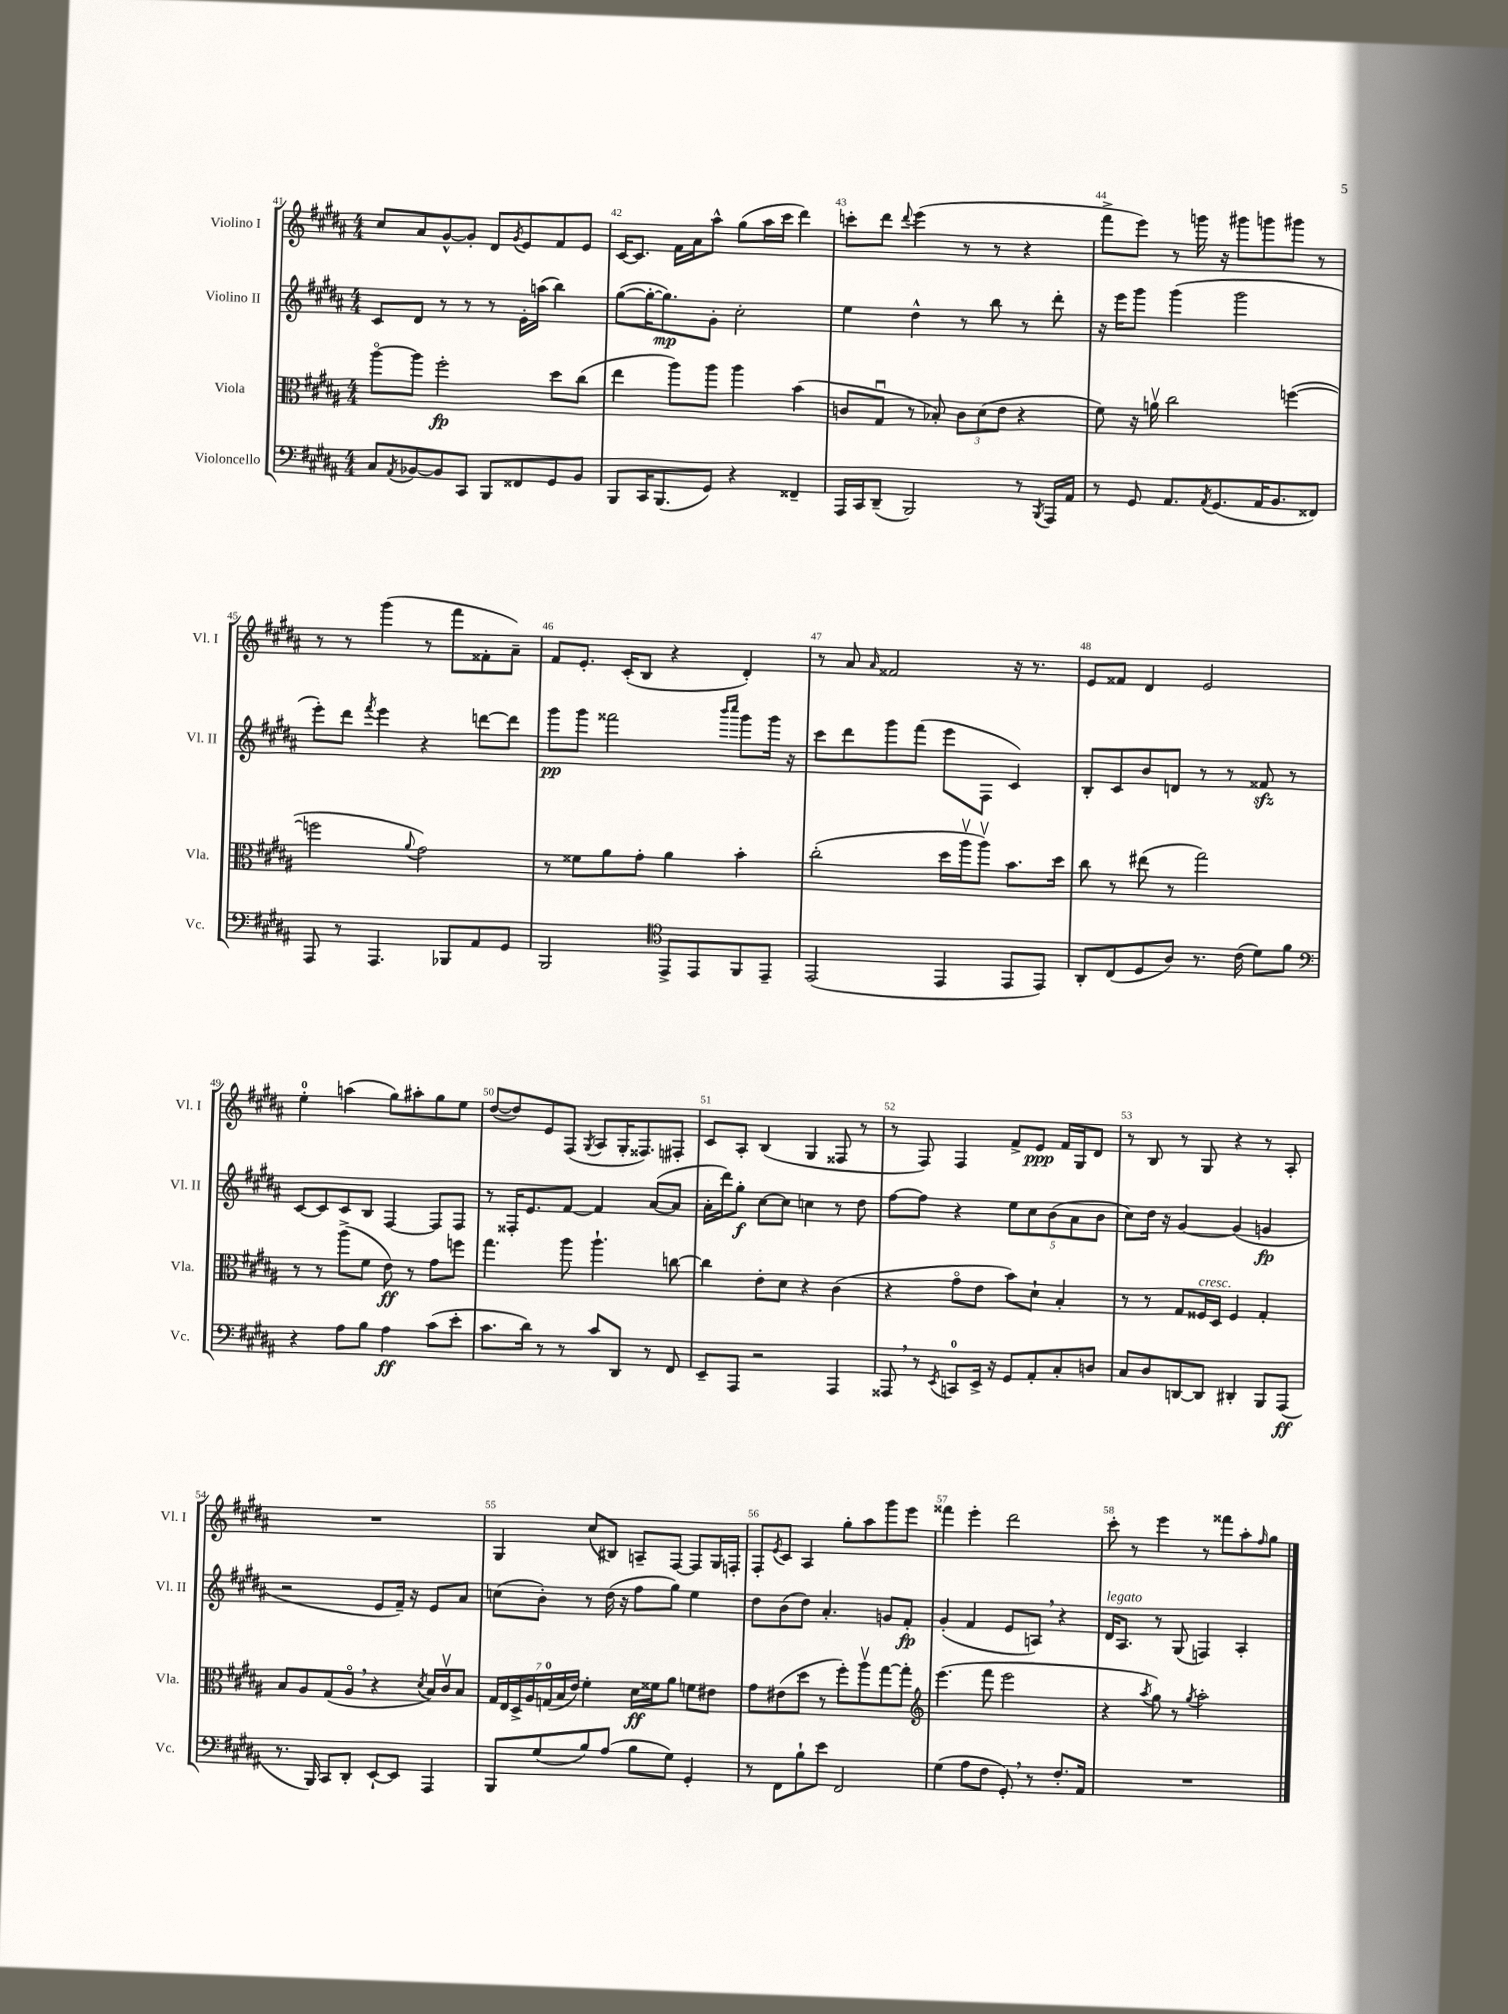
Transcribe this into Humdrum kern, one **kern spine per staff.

**kern	**kern	**kern	**kern
*staff4	*staff3	*staff2	*staff1
*clefF4	*clefC3	*clefG2	*clefG2
*k[f#c#g#d#a#]	*k[f#c#g#d#a#]	*k[f#c#g#d#a#]	*k[f#c#g#d#a#]
*M4/4	*M4/4	*M4/4	*M4/4
8C#/L	[8aa#o\L	8c#/L	8cc#/L
8qAA#/	.	.	.
[8BB-/	8aa#\]J	8d#/J	8a#/
8BB-/]	2ff#'\	8r	[8g#^^/
8CC#/J	.	8r	8g#'/]J
8BBB/L	.	8r	8d#/L
.	.	.	8qg#/
8FF##/	.	16e'\LL	8e/
.	.	(16aa\JJ	.
8GG#/	8dd#\L	4bb\)	8f#/
8BB-/J	(8cc#\J	.	8e/J
=	=	=	=
8BBB/L	4ee\	([8gg#\L	[16c#/LK
.	.	.	8.c#/]J
16CC#/K	.	16gg#'\_K	.
(8.BBB/	.	8.gg#\])	.
.	8aa#\L)	.	16f#\LL
.	.	.	16a#\J
8GG#/J)	8aa#\J	8g#'\J	8aa#^^\J
4r	4aa#\	2cc#'\	(8gg#\L
.	.	.	16aa#\L
.	.	.	16ccc#\JJ
4FF##~/	(4b\	.	4ddd#\)
=	=	=	=
16AAA#/LL	8c/L	4ee\	8ccc'\L
16CC#/J	.	.	.
(8DD#~/J	8G#u/J	.	8ddd#\J
.	.	.	8qqddd#/
2BBB/)	8r	4dd#^^\	(4eee\
.	8B-'/)	.	.
.	12c\L	8r	8r
.	(12d#\	.	.
.	.	8bb\	8r
.	12e\J	.	.
8r	4r	8r	4r
8qBBB/	.	.	.
16AAA#/LL	.	8ddd#'\	.
16AA#/JJ	.	.	.
=	=	=	=
8r	8f#\)	16r	8fff#^\L
.	.	16eee\LK	.
8GG#/	16r	8ggg#\J	8eee\J)
.	16av\	.	.
8.AA#/L	2cc#\	(4ggg#\	8r
.	.	.	16ggg\
8qAA#/	.	.	.
(8.GG#/	.	.	16r
.	.	2ggg#\	8ggg#\L
16AA#/K	.	.	8ggg\
8.BB/	.	.	.
.	([4ff\	.	8ggg#\J
8FF##/J)	.	.	8r
=	=	=	=
8AAA#/	2ff\]	8eee'\L)	8r
8r	.	8ddd#\J	8r
.	.	8qfff#/	.
4.AAA#/	.	4eee\	(4ggg#\
.	8qqa#/	.	.
.	2g#\)	4r	8r
8BBB-/L	.	.	8fff#\L
8AA#/	.	[8ddd\L	8f##'\
8GG#/J	.	8ddd\]J	8a#~\J)
=	=	=	=
2BBB/	8r	8ggg#\L	8f#/L
.	8f##\L	8ggg#\J	8.e'/J
.	8a#\	2fff##\	.
.	.	.	(16c#'/LK
.	8g#'\J	.	8B/J
*clefC4	*	*	*
8EE^/L	4a#\	.	4r
8EE/	.	.	.
.	.	16qqbbb/LL	.
.	.	16qqcccc#/JJ	.
8FF#/	4b'\	8ggg#\L	4d#'/)
8EE~/J	.	16ggg#\Jk	.
.	.	16r	.
=	=	=	=
(2EE/	(2cc#'\	8ccc#\L	8r
.	.	8ddd#\	8a#/
.	.	.	16qqa#/
.	.	8ggg#\	2f##/
.	.	(8fff#\J	.
4EE/	16dd#\LL	8eee\L	.
.	16aa#v\J	.	.
.	8aa#v\J)	8F#\J	.
8EE/L	8.b\L	4c#/)	16r
.	.	.	8.r
8EE/J)	.	.	.
.	16dd#\Jk	.	.
=	=	=	=
8AA#'/L	8cc#\	8B'/L	8e/L
(8C#/	8r	8c#/	8f##/J
8D#/	(8ee#\	8b/	4d#/
8A#/J)	8r	8d/J	.
8.r	2gg#\)	8r	2e/
.	.	8r	.
(16c#\	.	.	.
8d#\L)	.	8f##/	.
8f#\J	.	8r	.
=	=	=	=
*clefF4	*	*	*
4r	8r	[8c#/L	4ee'\
.	8r	8c#/]	.
8A#\L	(8aa#^\L	8c#/	(4aa\
8B\J	8f#\J	8B/J	.
4A#\	8e\)	[4F#/	8gg#\L)
.	8r	.	8aa#'\
(8c#\L	8g#\L	8F#/]L	8gg#\
8e'\J	8ff\J	8F#/J	8ee\J
=	=	=	=
8.c#\L	4.gg#\	8r	([8dd#/L
.	.	16F##'/LK	8dd#/])
16d#\Jk)	.	8.e/	.
8r	.	.	8e/
8r	8aa#\	[8f#/J	(8F#/J
.	.	.	8qG#/
8c#/L	4.aa#`\	4f#/]	8A#/L
8DD#/J	.	.	16G#'/K
.	.	.	8.F##/)
8r	.	([8a#/L	.
8FF#/	[8cc\	8a#/]J	8F#'/J
=	=	=	=
8EE~/L	4cc\]	16a#'\LL	8c#/L
.	.	16ddd#\J)	.
8AAA#/J	.	8gg#'\J	8A#'/J
2r	8e'\L	[8cc#\L	(4B/
.	8d#\J	8cc#\]J	.
.	4r	4cc\	4G#/
4AAA#/	(4c#\	8r	8F##/
.	.	8dd#\	8r
=	=	=	=
8AAA##/	4r	[8ff#\L	8r
8r	.	8ff#\]J	8F#/)
8qEE/	.	.	.
8CC/L	8g#o\L	4r	4F#/
16EE^/Jk	8e\J	.	.
16r	.	.	.
8GG#/L	8b\L)	10ee\L	8f#^/L
.	.	10cc#\	.
8AA#'/	8d#`\J	.	8e/J
.	.	(10b\	.
8C#'/	4B'/	.	16f#/LL
.	.	10a#\	.
.	.	.	16G#/J
8D/J	.	.	8d#/J
.	.	10b\J	.
=	=	=	=
8C#/L	8r	8cc#\L)	8r
8D#/	8r	16dd#\Jk	8B/
.	.	16r	.
[8DD/	8G#/L	[4g#/	8r
8DD/]J	16F##/L	.	8G#/
.	16D#/JJ	.	.
4DD#'/	4F##/	(4g#/]	4r
8BBB/L	4G#'/	4g/	8r
(8AAA#/J	.	.	8A#'/
=	=	=	=
8.r	8B/L	2r	1r
.	8A#/	.	.
16BBB/)	.	.	.
8CC#/L	(8G#/	.	.
8DD#'/J	8A#o/J	.	.
[8EE`/L	4r	8e/L	.
8EE/]J	.	16f#~/Jk)	.
.	.	16r	.
.	8qd#/	.	.
4AAA#/	16B/LL)	8e/L	.
.	16c#v/J	.	.
.	8B/J	8a#/J	.
=	=	=	=
8BBB/L	28G#/LL	(8cc\L	4G#/
.	28E/	.	.
.	28D#^/	.	.
.	28A#/	.	.
(8G#/	.	8b'\J)	.
.	(28G/	.	.
.	28B/	.	.
.	28e/JJ)	.	.
8B/)	4f#'\	8r	(8cc#/L
(8A#/J	.	(16dd#\	8B#/J)
.	.	16r	.
8B\L	16d#\LL	8ff#\L	8A~/L
.	16f##\J	.	.
8G#\J)	8a#\J	8gg#\J)	[8F#/J
4GG#'/	8f\L	4ee\	8F#/]L
.	8e#\J	.	16G#/L
.	.	.	16F'/JJ
=	=	=	=
8r	8g#\L	8dd#\L	8F#'/L
.	.	.	8qe/
8FF#\L	(8e#\	(8b\	8c#/J
8B`\	8dd#\J	8dd#\J)	4A#/
8e\J	8r	4.a#'/	.
2FF#/	8ff#'\L)	.	8gg#'\L
.	8aa#v\	.	8aa#\
.	[8gg#\	8g/L	8ggg#\
.	8gg#'\]J	8f#'/J	8eee\J
=	=	=	=
*	*clefG2	*	*
(4G#\	(4.eee\	(4g#'/	4fff##\
8A#\L	.	4f#/	4eee'\
8F#\J	8fff#\	.	.
8GG#'/)	2eee\	8e/L	2ddd#\
8r	.	8A/J)	.
8.F#'/L	.	4r	.
16AA#/Jk	.	.	.
=	=	=	=
1r	4r	16d#/LK	8ccc#'\
.	.	8.A#/J	.
.	.	.	8r
.	8qaa#/	.	.
.	8gg#\)	8r	4eee\
.	8r	(8G#/	.
.	8qgg#/	.	.
.	2aa#'\	4F/)	8r
.	.	.	8fff##\L
.	.	4A#'/	8aa#'\
.	.	.	16qqff#/
.	.	.	8gg#\J
==	==	==	==
*-	*-	*-	*-
